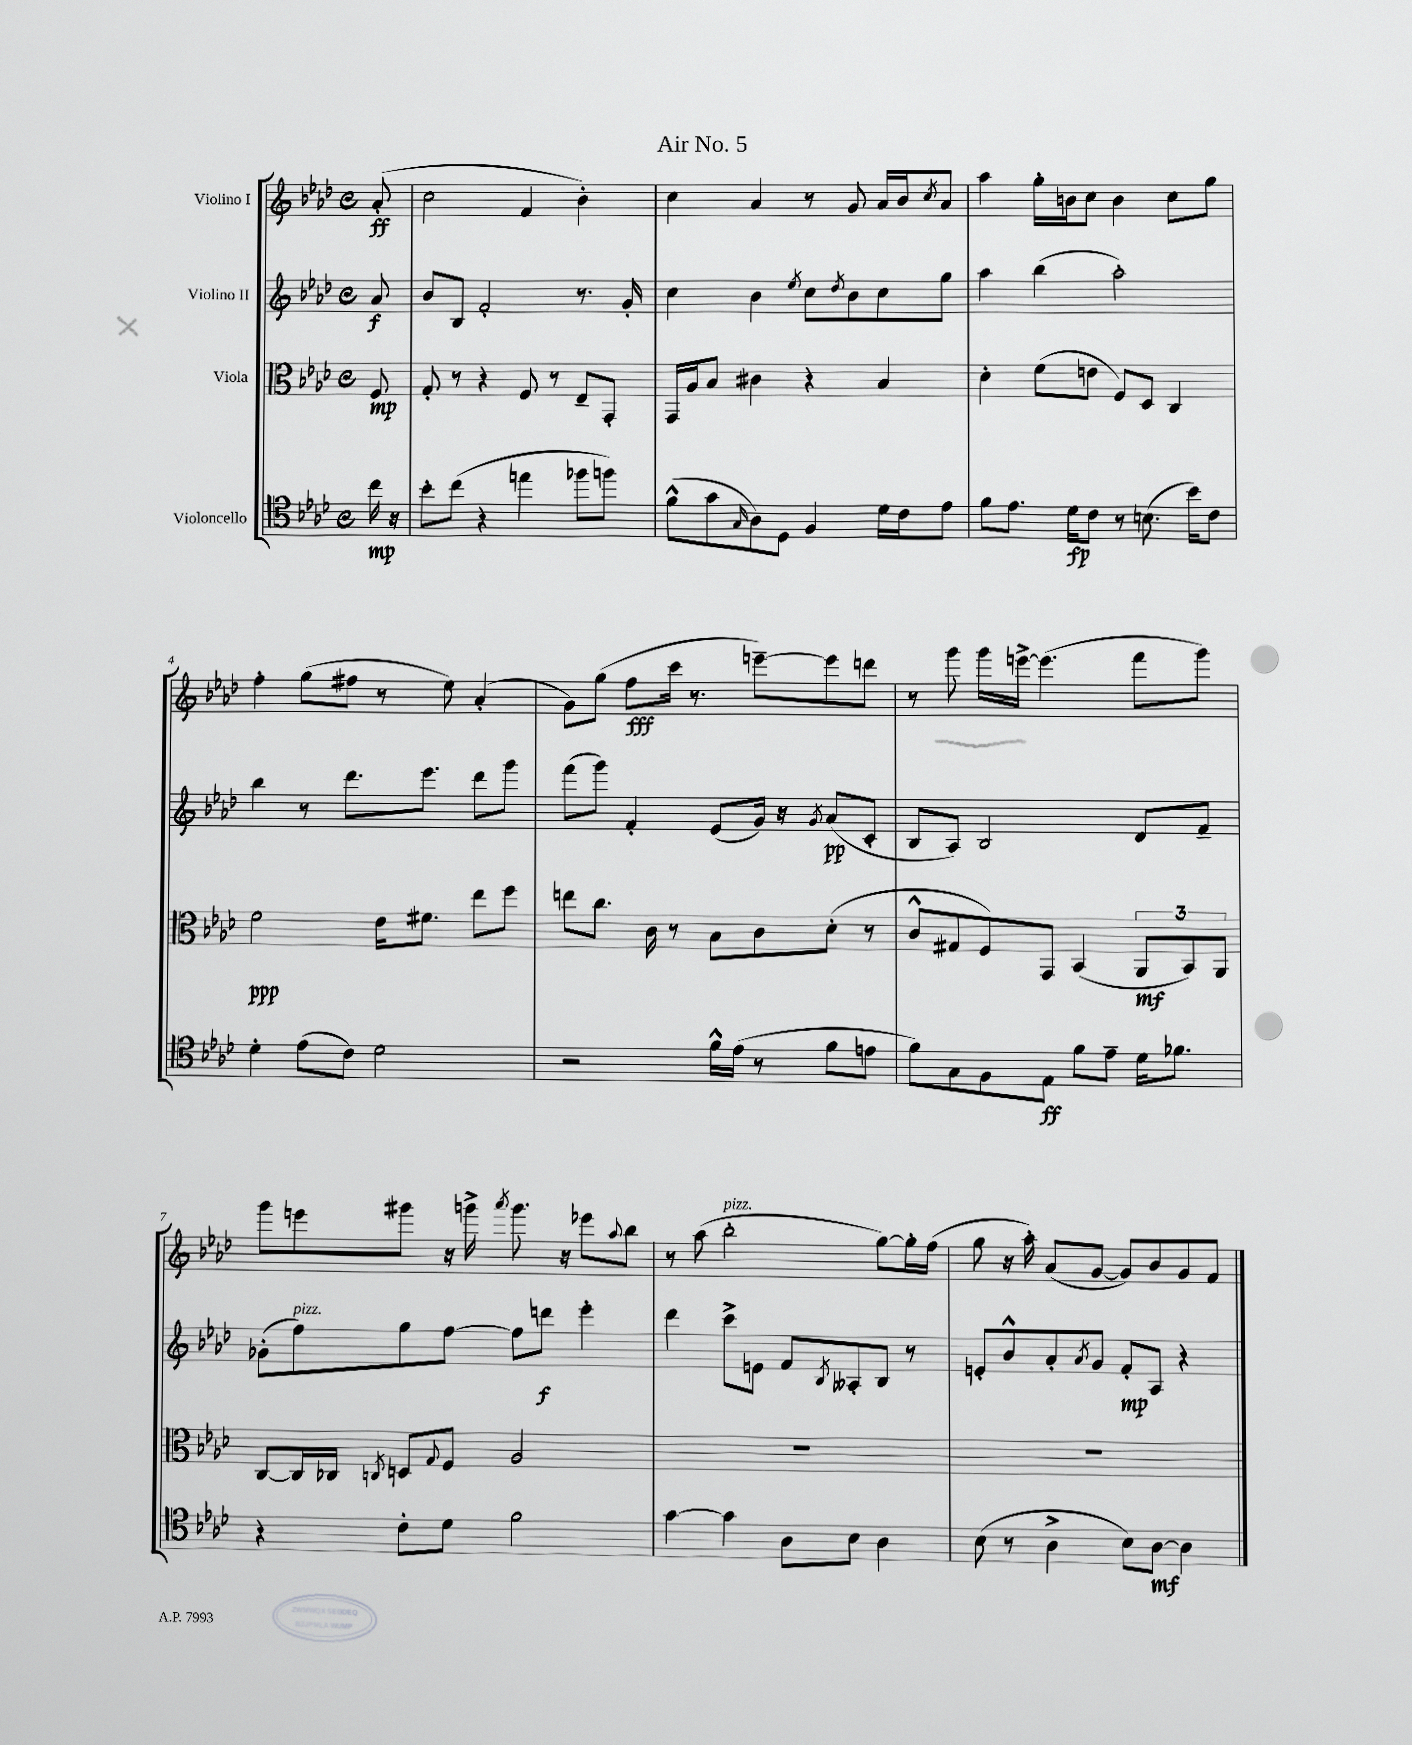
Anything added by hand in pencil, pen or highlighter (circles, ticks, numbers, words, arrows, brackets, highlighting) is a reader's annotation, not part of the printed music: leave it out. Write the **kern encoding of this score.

**kern	**dynam	**kern	**dynam	**kern	**dynam	**kern	**dynam
*part4	*part4	*part3	*part3	*part2	*part2	*part1	*part1
*staff4	*staff4	*staff3	*staff3	*staff2	*staff2	*staff1	*staff1
*I"Violoncello	*	*I"Viola	*	*I"Violino II	*	*I"Violino I	*
*clefC4	*	*clefC3	*	*clefG2	*	*clefG2	*
*k[b-e-a-d-]	*	*k[b-e-a-d-]	*	*k[b-e-a-d-]	*	*k[b-e-a-d-]	*
*M4/4	*	*M4/4	*	*M4/4	*	*M4/4	*
*met(c)	*	*met(c)	*	*met(c)	*	*met(c)	*
=	=	=	=	=	=	=	=
16cc\	mp	8F/	mp	8a-/	f	(8a-'/	ff
16r	.	.	.	.	.	.	.
=1	=1	=1	=1	=1	=1	=1	=1
8b-'\L	.	8G'/	.	8b-/L	.	2cc\	.
(8cc\J	.	8r	.	8B-/J	.	.	.
4r	.	4r	.	2f'/	.	.	.
4een\	.	8F/	.	.	.	4f/	.
.	.	8r	.	.	.	.	.
8ff-X\L	.	8E-~/L	.	8.r	.	4b-'\)	.
8ffn\J)	.	8GG'/J	.	.	.	.	.
.	.	.	.	16g'/	.	.	.
=2	=2	=2	=2	=2	=2	=2	=2
(8f^^\L	.	16GG/LL	.	4cc\	.	4cc\	.
.	.	16A-/J	.	.	.	.	.
8g\	.	8B-/J	.	.	.	.	.
16qqG/	.	.	.	.	.	.	.
8A-\)	.	4c#X\	.	4b-\	.	4a-/	.
8D-\J	.	.	.	.	.	.	.
.	.	.	.	8qee-/	.	.	.
4F/	.	4r	.	8cc\L	.	8r	.
.	.	.	.	8qdd-/	.	.	.
.	.	.	.	8b-\	.	8g/	.
16d-\LL	.	4B-/	.	8cc\	.	16a-/LL	.
16c\J	.	.	.	.	.	16b-/J	.
.	.	.	.	.	.	8qcc/	.
8e-\J	.	.	.	8gg\J	.	8a-/J	.
=3	=3	=3	=3	=3	=3	=3	=3
8f\L	.	4d-'\	.	4aa-\	.	4aa-\	.
8.e-\J	.	.	.	.	.	.	.
.	.	(8f\L	.	(4bb-\	.	16gg'\LL	.
16d-\KL	fp	.	.	.	.	16bn\J	.
8c\J	.	8en\J	.	.	.	8cc\J	.
8r	.	8F/L)	.	2aa-'\)	.	4b\	.
(8.Bn\	.	8D-/J	.	.	.	.	.
.	.	4C/	.	.	.	8cc\L	.
16b-\KL)	.	.	.	.	.	.	.
8c\J	.	.	.	.	.	8gg\J	.
!!LO:LB:g=z
=4	=4	=4	=4	=4	=4	=4	=4
4d-'\	.	2f\	ppp	4bb-\	.	4ff'\	.
(8e-\L	.	.	.	8r	.	(8gg\L	.
8c\J)	.	.	.	8.ddd-\L	.	8ff#X\J	.
2d-\	.	16e-\KL	.	.	.	8r	.
.	.	8.f#X\J	.	8.eee-\J	.	.	.
.	.	.	.	.	.	8ee-\)	.
.	.	8ee-\L	.	8ddd-\L	.	(4a-'/	.
.	.	8ff\J	.	8ggg\J	.	.	.
=5	=5	=5	=5	=5	=5	=5	=5
2r	.	8een\L	.	(8fff\L	.	8g\L)	.
.	.	8.cc\J	.	8ggg\J)	.	(8gg\J	.
.	.	.	.	4f'/	.	8ff\L	fff
.	.	16c\	.	.	.	.	.
.	.	8r	.	.	.	16ccc\Jk	.
.	.	.	.	.	.	8.r	.
16f^^\LL	.	8B-\L	.	(8e-/L	.	.	.
(16e-\JJ	.	.	.	.	.	.	.
8r	.	8c\	.	16g/Jk)	.	[8eeen~\L)	.
.	.	.	.	16r	.	.	.
.	.	.	.	8qg/	.	.	.
8f\L	.	(8d-'\J	.	(8a-/L	pp	8eee\]	.
8en\J	.	8r	.	8c'/J	.	8dddn\J	.
=6	=6	=6	=6	=6	=6	=6	=6
8f\L)	.	8c^^/L	.	8B-/L	.	8r	.
8G\	.	8G#X/	.	8A-/J)	.	8ggg\	.
8F\	.	8F/)	.	2B-/	.	16ggg\LL	.
.	.	.	.	.	.	[16eeen^\JJ	.
8E-\J	ff	8GG/J	.	.	.	(4.eee\]	.
8f\L	.	(4BB-/	.	.	.	.	.
8e-~\J	.	.	.	.	.	.	.
16d-\KL	.	12AA-/L	mf	8d-/L	.	8fff\L	.
8.f-X\J	.	.	.	.	.	.	.
.	.	12BB-/)	.	.	.	.	.
.	.	.	.	8f~/J	.	8ggg\J)	.
.	.	12AA-/J	.	.	.	.	.
!!LO:LB:g=z
=7	=7	=7	=7	=7	=7	=7	=7
4r	.	[8C/L	.	(8g-X'\L	.	8ggg\L	.
!	!	!	!	!LO:TX:a:i:t=pizz.	!	!	!
.	.	16C/L]	.	8ff\)	.	8eeen\	.
.	.	16C-X/JJ	.	.	.	.	.
.	.	8qCn/	.	.	.	.	.
8c'\L	.	8Dn/L	.	8gg\	.	8ggg#X\J	.
.	.	8qqG/	.	.	.	.	.
8d-\J	.	8F/J	.	[8ff\J	.	16r	.
.	.	.	.	.	.	16gggn^\	.
.	.	.	.	.	.	8qaaa-/	.
2f\	.	2A-/	.	8ff\L]	.	8.ggg\	.
.	.	.	.	8dddn\J	f	.	.
.	.	.	.	.	.	16r	.
.	.	.	.	4eee-'\	.	8eee-X\L	.
.	.	.	.	.	.	8qqaa-/	.
.	.	.	.	.	.	8bb-\J	.
=8	=8	=8	=8	=8	=8	=8	=8
[4g\	.	1r	.	4ddd-\	.	8r	.
.	.	.	.	.	.	(8aa-\	.
!	!	!	!	!	!	!LO:TX:a:i:t=pizz.	!
4g\]	.	.	.	8ccc^\L	.	2bb-'\	.
.	.	.	.	8en\J	.	.	.
8A-\L	.	.	.	8f/L	.	.	.
.	.	.	.	8qB-/	.	.	.
8B-\J	.	.	.	8A--X'/	.	.	.
4A-\	.	.	.	8B-/J	.	[8gg\L)	.
.	.	.	.	8r	.	16gg'\L]	.
.	.	.	.	.	.	(16ff\JJ	.
=9	=9	=9	=9	=9	=9	=9	=9
(8B-\	.	1r	.	8en'/L	.	8gg\	.
8r	.	.	.	8b-^^/	.	16r	.
.	.	.	.	.	.	16aa-'\)	.
4A-^\	.	.	.	8a-'/	.	(8a-/L	.
.	.	.	.	8qa-/	.	.	.
.	.	.	.	8g/J	.	[8g/J	.
8B-\L)	.	.	.	8f'/L	mp	8g/L])	.
[8A-\J	mf	.	.	8A-/J	.	8b-/	.
4A-\]	.	.	.	4r	.	8g/	.
.	.	.	.	.	.	8f/J	.
==	==	==	==	==	==	==	==
*-	*-	*-	*-	*-	*-	*-	*-
